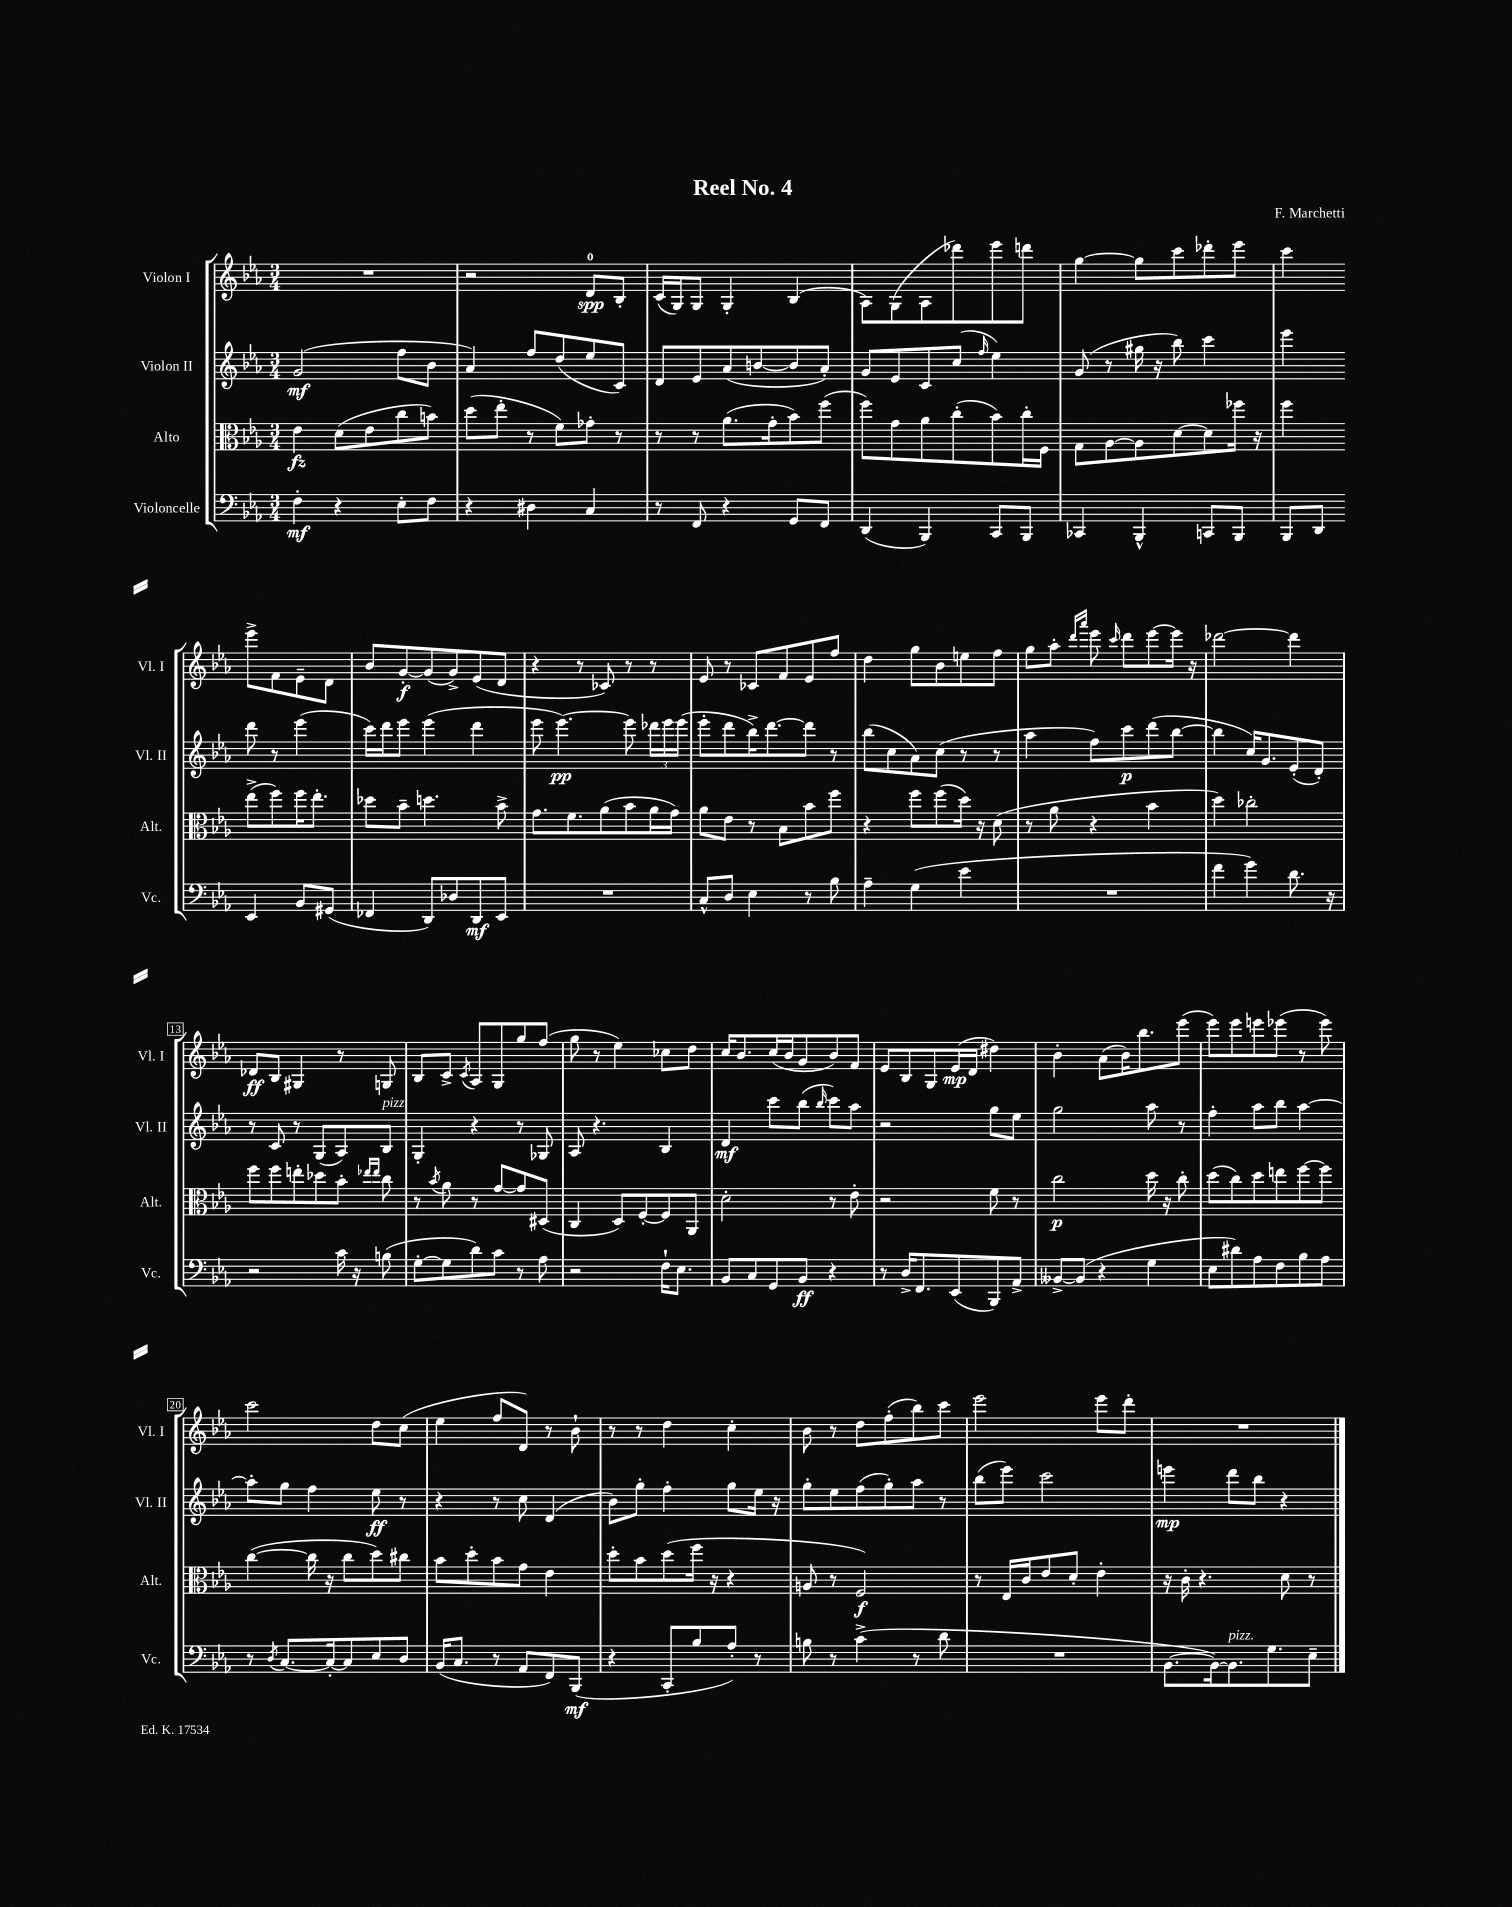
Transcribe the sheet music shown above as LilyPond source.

\header { title = "Reel No. 4" composer = "F. Marchetti" }
<<
\new StaffGroup <<
\new Staff = "s0" \with { instrumentName = "Violon I" shortInstrumentName = "Vl. I" } {
    \clef treble \key ees \major \numericTimeSignature \time 3/4
    \autoBeamOff R2. |
    r2 d'8[-0\spp bes8]-. |
    c'16[( g16) g8] g4-. bes4( |
    aes8[) g8( aes8 des'''8) ees'''8 d'''8] |
    g''4~ g''8[ c'''8 des'''8-. ees'''8] |
    c'''4 ees'''8[-> f'8 ees'8-- d'8] |
    bes'8[ g'8~-.\f g'8( g'8->) ees'8( d'8] |
    r4 r8 ces'8) r8 r8 |
    ees'8 r8 ces'8[ f'8 ees'8 f''8] |
    d''4 g''8[ bes'8 e''8 f''8] |
    g''8[ aes''8]-. \grace { d'''16[ aes'''16] } ees'''8 \grace { c'''16 } d'''8[ ees'''8~ ees'''16] r16 |
    des'''2~ des'''4 |
    des'8[\ff bes8] gis4 r8 g8 |
    bes8[ c'8]-> \acciaccatura { c'8 } aes8[ g8 g''8 f''8]( |
    g''8 r8 ees''4) ces''8[ d''8] |
    c''16[ bes'8. c''16( bes'16 g'8 bes'8) f'8] |
    ees'8[ bes8 g8 ees'16\mp( d'16] dis''4) |
    bes'4-. aes'8[( bes'16) bes''8. ees'''8]( |
    ees'''8[) ees'''8 e'''8 ees'''8]( r8 ees'''8) |
    c'''2 d''8[ c''8]( |
    ees''4 f''8[ d'8]) r8 bes'8-! |
    r8 r8 d''4 c''4-. |
    bes'8 r8 d''8[ f''8-.( bes''8) c'''8] |
    ees'''2 ees'''8[ d'''8]-. |
    R2. \bar "|." |
}
\new Staff = "s1" \with { instrumentName = "Violon II" shortInstrumentName = "Vl. II" } {
    \clef treble \key ees \major \numericTimeSignature \time 3/4
    \autoBeamOff g'2\mf( f''8[ bes'8] |
    aes'4) f''8[ d''8( ees''8 c'8]) |
    d'8[ ees'8 aes'8( b'8~ b'8 aes'8]-.) |
    g'8[ ees'8 c'8 c''8]( \grace { f''16 } ees''4) |
    g'8( r8 gis''16 r16 bes''8) c'''4 |
    ees'''4 d'''8 r8 ees'''4( |
    c'''16[) d'''16 ees'''8] ees'''4( d'''4 |
    ees'''8 ees'''4.~\pp) ees'''8 \tuplet 3/2 { des'''16[ ees'''16 ees'''16]( } |
    ees'''8[-. d'''8 bes''16->) d'''8.~ d'''8] r8 |
    bes''8[( c''8 aes'8) c''8]( r8 r8 |
    aes''4 f''8[) c'''8\p d'''8( bes''8]~ |
    bes''4 c''16[) g'8. ees'8-.( d'8]-.) |
    r8 c'8 r8 g8[( aes8) bes8]^\markup { \italic "pizz." } |
    g4-. r4 r8 ges8 |
    aes8 r4. bes4 |
    d'4\mf c'''8[ bes''8]( \grace { bes''16 } c'''8[) aes''8] |
    r2 g''8[ ees''8] |
    g''2 aes''8 r8 |
    f''4-. aes''8[ bes''8] aes''4~ |
    aes''8[-. g''8] f''4 ees''8\ff r8 |
    r4 r8 c''8 d'4( |
    bes'8[) g''8]-. f''4-. g''8[ ees''16] r16 |
    g''8[-. ees''8 f''8( g''8-.) aes''8] r8 |
    bes''8[( ees'''8]) c'''2 |
    e'''4\mp d'''8[ bes''8] r4 \bar "|." |
}
\new Staff = "s2" \with { instrumentName = "Alto" shortInstrumentName = "Alt." } {
    \clef alto \key ees \major \numericTimeSignature \time 3/4
    \autoBeamOff ees'4\fz d'8[( ees'8 c''8 b'8]) |
    d''8[( ees''8]-. r8 f'8[) ges'8]-. r8 |
    r8 r8 aes'8.[( g'16-. bes'8) f''8]( |
    f''8[) g'8 aes'8 c''8-.( bes'8) c''16-. f16] |
    g8[ aes8~ aes8 d'8~ d'8 fes''16] r16 |
    f''4 ees''8[->( f''8) f''16 ees''8.]-. |
    des''8[ bes'8]-- d''4. bes'8-> |
    g'8.[ f'8. aes'8( bes'8 aes'16 g'16]) |
    aes'8[ ees'8] r8 bes8[ bes'8 f''8] |
    r4 f''8[ f''8( d''16]) r16 d'8( |
    r8 aes'8 r4 bes'4 |
    d''4) ces''2-. |
    f''8[ f''8 e''8-. des''8 bes'8]-. \grace { ees''16[ ees''16] } c''8 |
    r8 \acciaccatura { bes'8 } aes'8 r8 g'8[~ g'8 dis8]( |
    c4 d8[) f8~-. f8 aes,8] |
    d'2-. r8 ees'8-. |
    r2 f'8 r8 |
    c''2\p d''16 r16 c''8-. |
    d''8[( c''8) d''8 e''8 f''8~ f''8] |
    c''4~( c''16 r16 c''8[ d''8) cis''8] |
    bes'8[ d''8-. bes'8 g'8] ees'4 |
    d''8[-. bes'8 d''8( f''16] r16 r4 |
    a8 r8 f2\f) |
    r8 ees16[ c'16 ees'8 d'8]-. ees'4-. |
    r16 c'16-. r4. d'8 r8 \bar "|." |
}
\new Staff = "s3" \with { instrumentName = "Violoncelle" shortInstrumentName = "Vc." } {
    \clef bass \key ees \major \numericTimeSignature \time 3/4
    \autoBeamOff f4-.\mf r4 ees8[-. f8] |
    r4 dis4 c4 |
    r8 f,8 r4 g,8[ f,8] |
    d,4( bes,,4) c,8[ bes,,8] |
    ces,4 bes,,4-^ c,8[ bes,,8] |
    bes,,8[ d,8] ees,4 bes,8[ gis,8]( |
    fes,4 d,8[) des8 d,8\mf ees,8] |
    R2. |
    c8[-^ d8] ees4 r8 bes8 |
    aes4-- g4( ees'4 |
    R2. |
    f'4 g'4) d'8. r16 |
    r2 c'16 r16 b8( |
    g8[~-. g8 d'8) c'8] r8 aes8 |
    r2 f16[-! ees8.] |
    bes,8[ c8 g,8 bes,8]\ff r4 |
    r8 d16[-> f,8. ees,8( bes,,8) aes,8]-> |
    beses,8[~-> beses,8]( r4 g4 |
    ees8[ dis'8) aes8 f8 bes8 aes8] |
    r8 \acciaccatura { d8 } c8.[~ c16~-. c8 ees8 d8] |
    bes,16[( c8.] r8 aes,8[ f,8) bes,,8]\mf( |
    r4 c,8[-. bes8 aes8]-.) r8 |
    b8 r8 c'4->( r8 d'8 |
    R2. |
    bes,8.[~ bes,16~) bes,8.^\markup { \italic "pizz." } g8. ees8]-- \bar "|." |
}
>>
>>
\layout { \context { \Score \override BarNumber.stencil = #(make-stencil-boxer 0.1 0.3 ly:text-interface::print) } }
